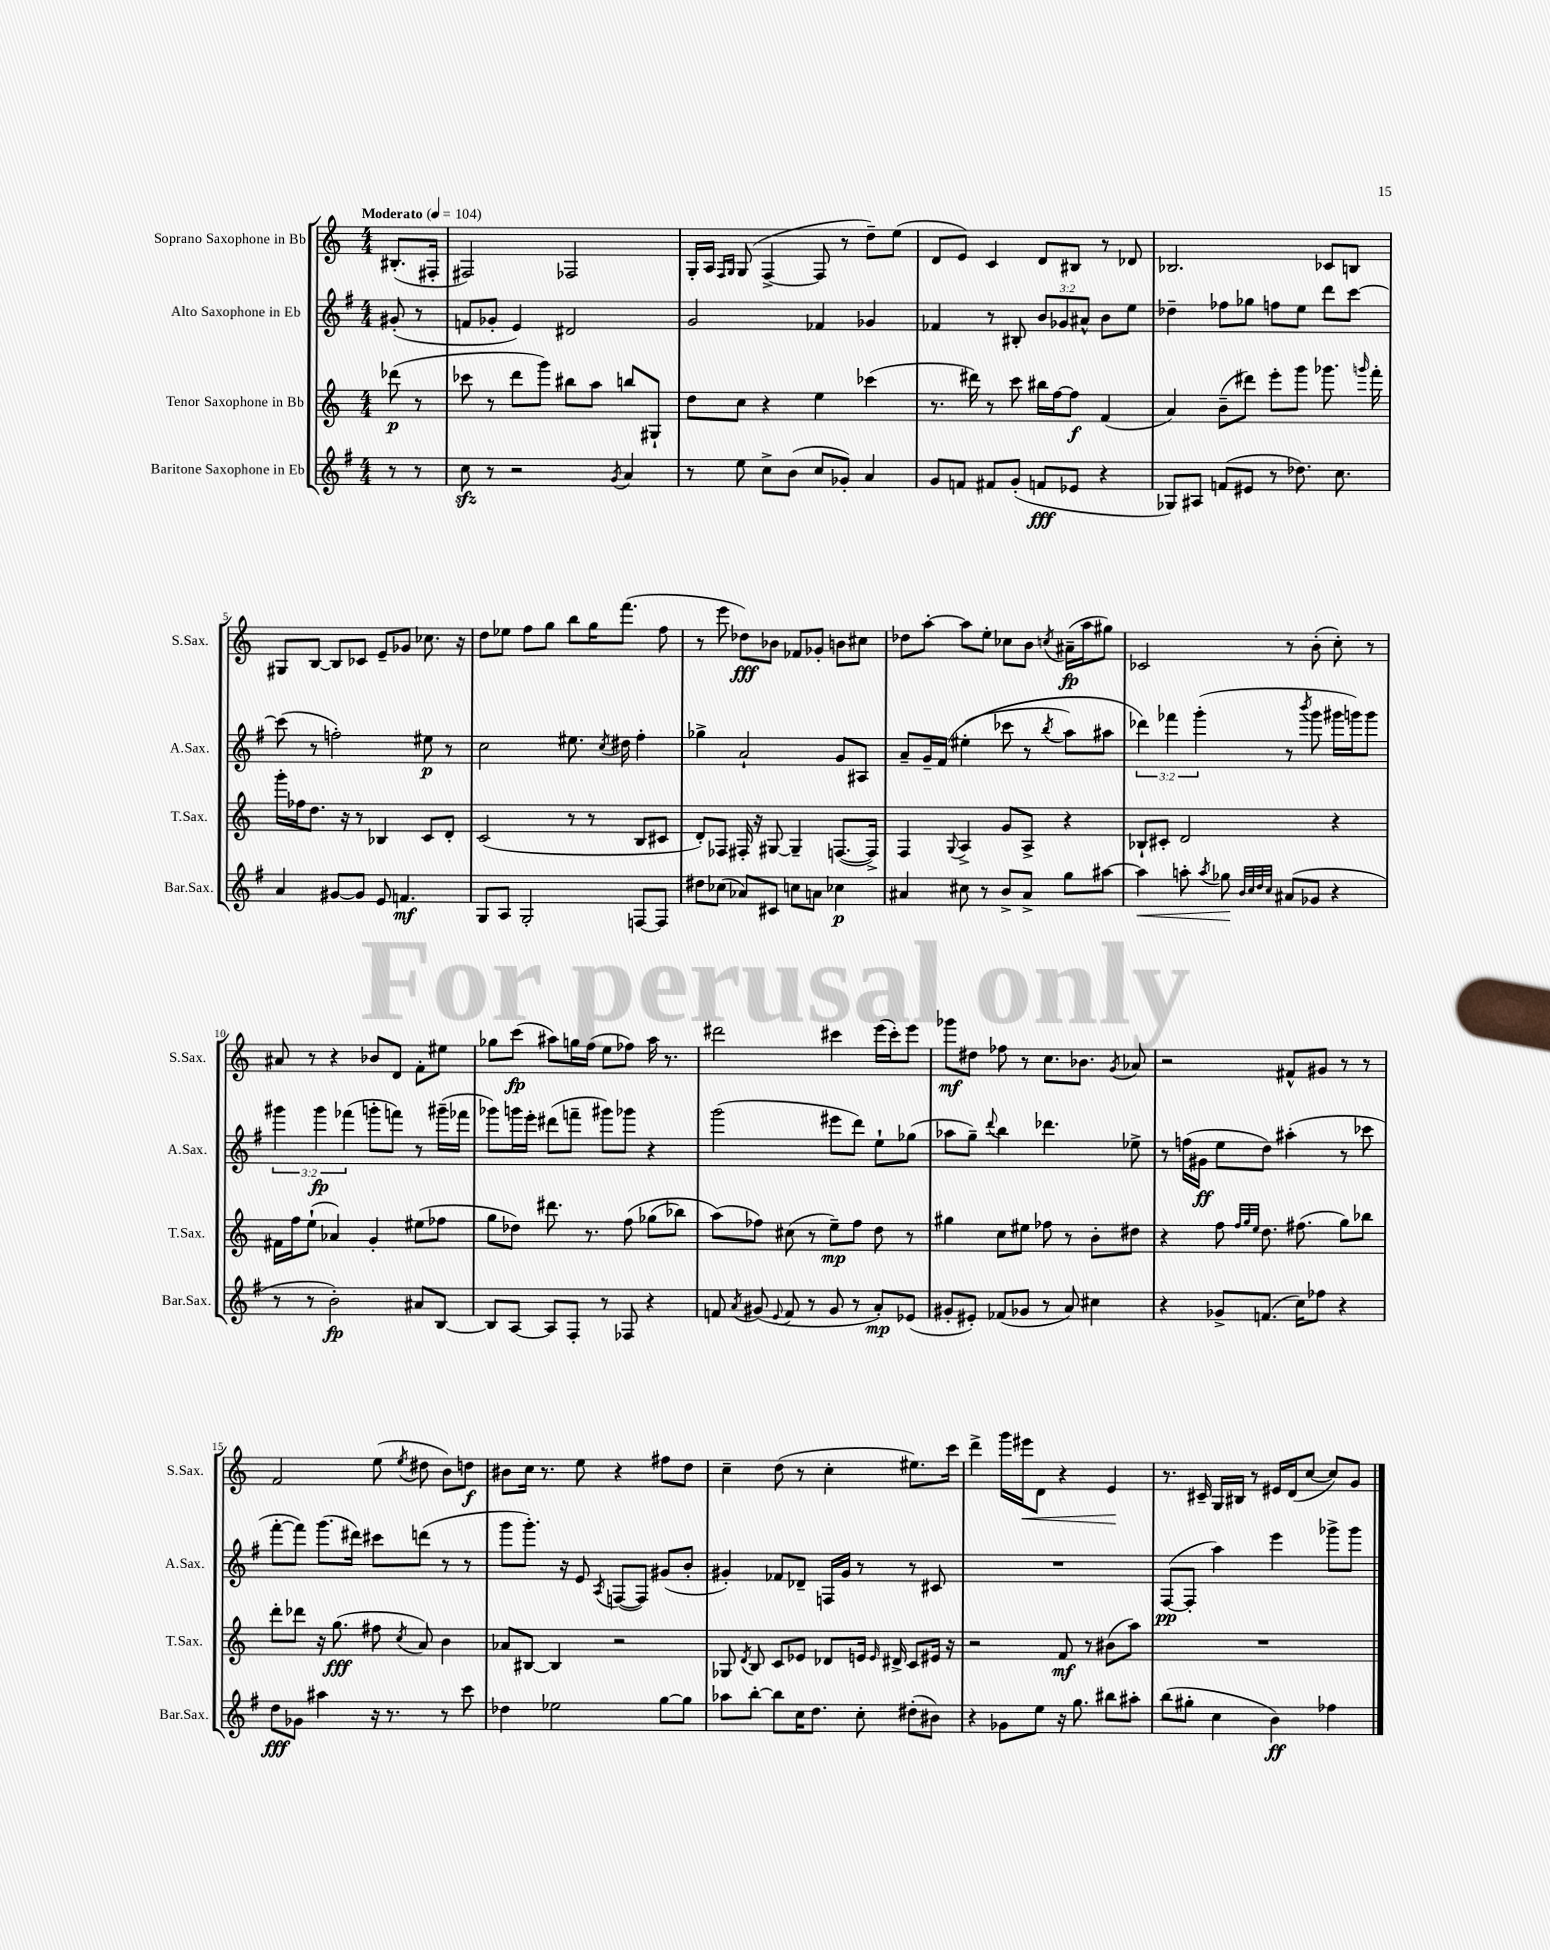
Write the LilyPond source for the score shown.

<<
\new StaffGroup <<
\new Staff = "s0" \with { instrumentName = "Soprano Saxophone in Bb" shortInstrumentName = "S.Sax." } {
    \clef treble \key c \major \numericTimeSignature \time 4/4 \partial 4 \tempo "Moderato" 4 = 104
    \autoBeamOff bis8.[-.( fis16]-. |
    fis2) fes2 |
    g16[-. a16] \grace { f16[ g16] } g8( f4~-> f8 r8 d''8[--) e''8]( |
    d'8[ e'8]) c'4 d'8[ bis8] r8 des'8 |
    bes2. ces'8[ b8] |
    gis8[ b8]~ b8[ ces'8] e'8[-- ges'8] ces''8. r16 |
    d''8[ ees''8] f''8[ g''8] b''8[ g''16 f'''8.]( f''8 |
    r8 e'''8 des''8[\fff) bes'8] fes'8[ ges'8]-. b'8[ cis''8] |
    des''8[ a''8]~-. a''8[ e''8]-. ces''8[ b'8] \acciaccatura { c''8 } ais'16[--\fp( a''16 gis''8]) |
    ces'2 r8 b'8-.( c''8-.) r8 |
    ais'8 r8 r4 bes'8[ d'8] f'8[-. eis''8] |
    ges''8[ c'''8]\fp( ais''8[) g''16 f''16]( e''8[ fes''8]) ais''16 r8. |
    dis'''2 cis'''4 e'''16[( cis'''16-.) e'''8] |
    ges'''8[\mf dis''8] fes''8 r8 c''8.[ bes'8.] \acciaccatura { g'8 } aes'8 |
    r2 fis'8[-^ gis'8] r8 r8 |
    f'2 e''8( \acciaccatura { e''8 } dis''8 b'8[) d''8]\f |
    bis'8[ c''16] r8. e''8 r4 fis''8[ d''8] |
    c''4-- d''8( r8 c''4-. eis''8.[) c'''16] |
    d'''4-> g'''16[ eis'''16\< d'8] r4 e'4\! |
    r8. cis'16-- g16[ bis16] r8 eis'16[ d'16( c''8]~ c''8[) g'8] \bar "|." |
}
\new Staff = "s1" \with { instrumentName = "Alto Saxophone in Eb" shortInstrumentName = "A.Sax." } {
    \clef treble \key g \major \numericTimeSignature \time 4/4 \override Staff.TupletNumber.text = #tuplet-number::calc-fraction-text \partial 4
    \autoBeamOff gis'8-.( r8 |
    f'8[ ges'8]-. e'4) dis'2 |
    g'2 fes'4 ges'4 |
    fes'4 r8 bis8-. \tuplet 3/2 { b'8[ ges'8 ais'8]-^ } b'8[ e''8] |
    des''4-- fes''8[ ges''8] f''8[ e''8] d'''8[ c'''8]~ |
    c'''8( r8 f''2-.) eis''8\p r8 |
    c''2 eis''8. \acciaccatura { c''8 } dis''16 fis''4-. |
    ges''4-> a'2-! g'8[ ais8] |
    a'8[-- g'16-- fis'16]\( eis''4-.( ces'''8 r8 \acciaccatura { b''8 } a''8[) ais''8] |
    \tuplet 3/2 { des'''4\) fes'''4 g'''4-.( } r8 \acciaccatura { b'''8 } g'''8 gis'''16[ g'''16) g'''8] |
    \tuplet 3/2 { gis'''4 gis'''4\fp fes'''4( } g'''8[-. f'''8]) r8 gis'''16[--( fes'''16] |
    ges'''8[) g'''16 e'''16]-. dis'''8[( f'''8]-- gis'''8[) ges'''8] r4 |
    g'''2( eis'''8[ d'''8]) e''8[-! ges''8]( |
    aes''8[ g''8]--) \appoggiatura { d'''8 } b''4 des'''4. ees''8-> |
    r8 f''16[( gis'16]\ff e''8[ d''8]) ais''4-.( r8 ces'''8 |
    fis'''8[~-. fis'''8]) g'''8.[( dis'''16]) cis'''8[ d'''8]( r8 r8 |
    g'''8[ g'''8.]-.) r16 e'8 \acciaccatura { a8 } f8[~( f8]) gis'8[( b'8]-. |
    gis'4-.) fes'8[ des'8]-- f16[ gis'16] r8 r8 cis'8 |
    R1 |
    fis8[~\pp( fis8]-. a''4) e'''4 ges'''8[-> ges'''8] \bar "|." |
}
\new Staff = "s2" \with { instrumentName = "Tenor Saxophone in Bb" shortInstrumentName = "T.Sax." } {
    \clef treble \key c \major \numericTimeSignature \time 4/4 \partial 4
    \autoBeamOff des'''8\p( r8 |
    ces'''8 r8 d'''8[ g'''8]) bis''8[ a''8] b''8[ gis8]-! |
    d''8[ c''8] r4 e''4 ces'''4( |
    r8. dis'''16) r8 c'''8 bis''16[ f''16~ f''8]\f f'4( |
    a'4) b'8[--( dis'''8]) e'''8[-. g'''8] ges'''8. \grace { g'''16 } f'''16-. |
    g'''16[-. fes''16 d''8.] r16 r8 bes4 c'8[ d'8]-. |
    c'2( r8 r8 b8[ cis'8] |
    d'8[-.) fes8] fis16-. r16 gis8~ gis4-- f8.[~( f16]->) |
    f4 \appoggiatura { g8 } a4-> g'8[ a8]-> r4 |
    bes8[-! cis'8]-. d'2 r4 |
    fis'16[ f''16 e''8]-!( aes'4) g'4-. eis''8[( fes''8] |
    g''8[ des''8]) dis'''8. r8. f''8\( ges''8[( bes''8]) |
    a''8[(\) fes''8]) cis''8( r8 e''8[--\mp) fes''8] d''8 r8 |
    gis''4 c''8[ eis''8] fes''8 r8 b'8[-. dis''8] |
    r4 f''8 \grace { f''32[ g''32 e''32] } d''8. fis''8.( g''8[) bes''8] |
    d'''8[-. des'''8] r16 g''8.\fff( fis''8 \acciaccatura { c''8 } a'8) b'4 |
    aes'8[ bis8]~ bis4 r2 |
    ges8 \acciaccatura { d'8 } b8 c'8[ ees'8] des'8[ e'16] \grace { e'16 } dis'16-> c'8[ eis'16] r16 |
    r2 f'8\mf r8 bis'8[( a''8]) |
    R1 \bar "|." |
}
\new Staff = "s3" \with { instrumentName = "Baritone Saxophone in Eb" shortInstrumentName = "Bar.Sax." } {
    \clef treble \key g \major \numericTimeSignature \time 4/4 \partial 4
    \autoBeamOff r8 r8 |
    c''8\sfz r8 r2 \acciaccatura { g'8 } a'4 |
    r8 e''8 c''8[-> b'8]( c''8[ ges'8]-.) a'4 |
    g'8[ f'8] fis'8[ g'8]-.( f'8[\fff ees'8] r4 |
    ges8[) ais8] f'8[( eis'8] r8 des''8.) c''8. |
    a'4 gis'8[~ gis'8] e'8 f'4.\mf |
    g8[ a8] g2-. f8[~ f8] |
    dis''8[ ces''8]( aes'8[) cis'8] c''8[ a'8] ces''4\p |
    ais'4 cis''8 r8 b'8[-> ais'8]-> g''8[ ais''8]~ |
    ais''4\< a''8-. \acciaccatura { a''8 } ges''8\! \grace { b'32[ c''32 d''32 c''32] } ais'8[( ges'8] r4 |
    r8 r8 b'2-.\fp) ais'8[ b8]~ |
    b8[ a8]~ a8[ fis8]-. r8 fes8 r4 |
    f'8 \acciaccatura { a'8 } gis'8( \appoggiatura { e'8 } f'8 r8 gis'8 r8 a'8[-.\mp) ees'8]( |
    gis'8[-. eis'8]-.) fes'8[( ges'8] r8 a'8) cis''4 |
    r4 ges'8[-> f'8.]( c''16[) fes''8] r4 |
    d''8[\fff ges'8] ais''4 r16 r8. r8 c'''8 |
    des''4 ees''2 g''8[~ g''8] |
    aes''8[ b''8]~-. b''8[ c''16 d''8.] c''8-. dis''8[-.( bis'8]) |
    r4 ges'8[ e''8] r16 g''8. bis''8[ ais''8]-. |
    b''8[( gis''8]-. c''4 b'4\ff) fes''4 \bar "|." |
}
>>
>>
